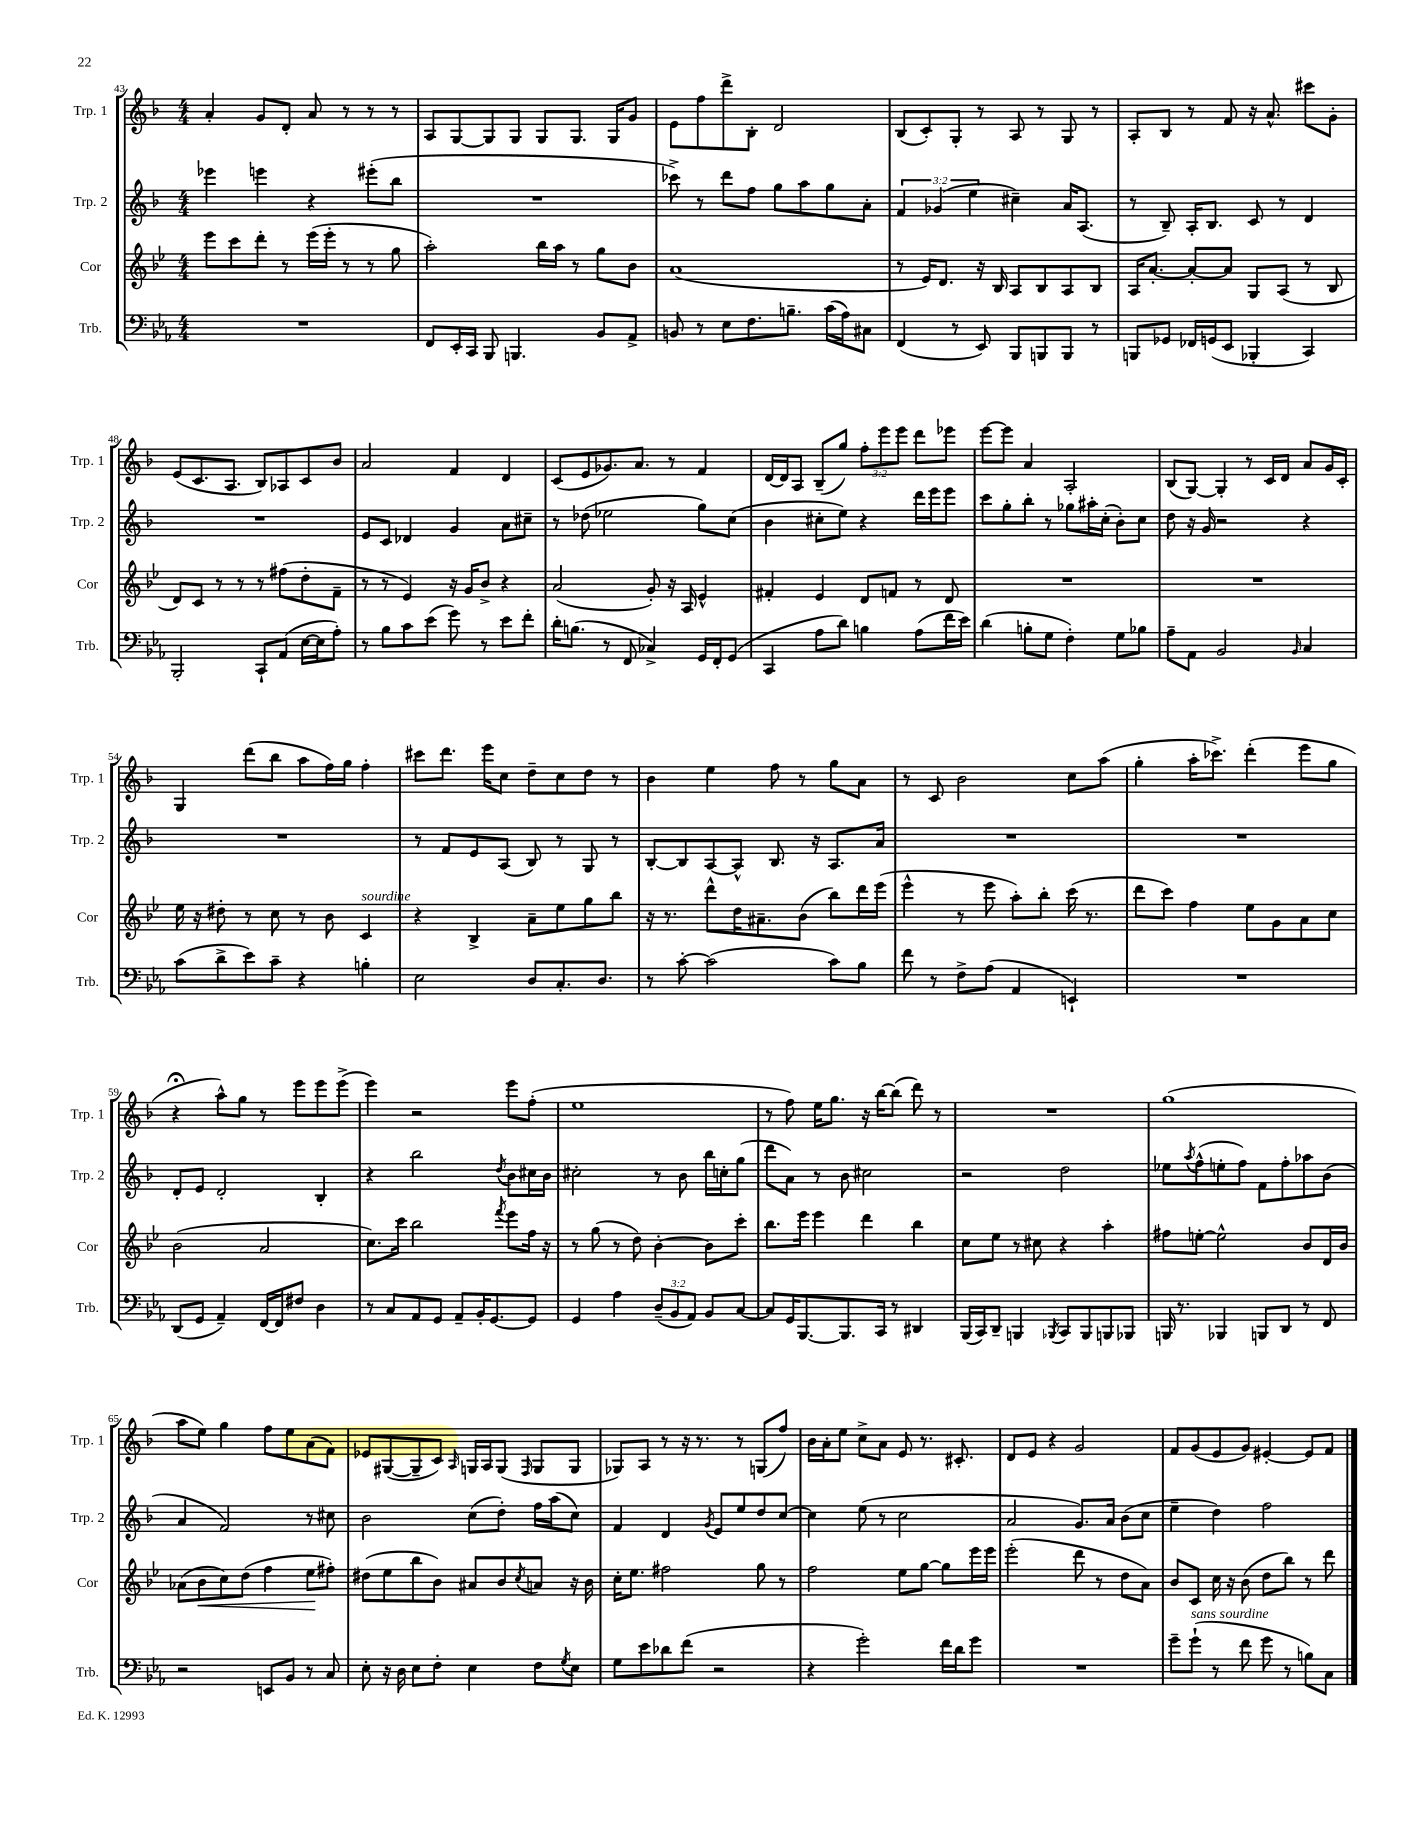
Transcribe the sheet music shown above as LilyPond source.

<<
\new StaffGroup <<
\new Staff = "s0" \with { instrumentName = "Trp. 1" shortInstrumentName = "Trp. 1" } {
    \clef treble \key f \major \numericTimeSignature \time 4/4 \override Staff.TupletNumber.text = #tuplet-number::calc-fraction-text
    a'4-. g'8 d'8-. a'8 r8 r8 r8 |
    a8 g8~ g8 g8 g8 g8. g16 g'8 |
    e'8 f''8 d'''8-> bes8-. d'2 |
    bes8( c'8-.) g8-. r8 a8 r8 g8 r8 |
    a8-. bes8 r8 f'8 r16 a'8.-^ cis'''8 g'8-. |
    e'8( c'8. a8. bes8) aes8 c'8 bes'8 |
    a'2 f'4 d'4 |
    c'8( e'8 ges'8.) a'8. r8 f'4 |
    d'16~ d'16 a8 bes8--( g''8) \tuplet 3/2 { f''8-. e'''8 e'''8 } d'''8 ees'''8 |
    e'''8~ e'''8 a'4 a2-. |
    bes8( g8~) g4-. r8 c'16 d'16 a'8 g'16 c'16-. |
    g4 d'''8( bes''8 a''8 f''16) g''16 f''4-. |
    cis'''8 d'''8. e'''16 c''8 d''8-- c''8 d''8 r8 |
    bes'4 e''4 f''8 r8 g''8 a'8 |
    r8 c'8 bes'2 c''8 a''8( |
    g''4-. a''16-. ces'''8.->) d'''4-.( e'''8 g''8 |
    r4\fermata a''8-^) g''8 r8 e'''8 e'''8 e'''8->( |
    e'''4) r2 e'''8 f''8-.( |
    e''1 |
    r8 f''8) e''16 g''8. r16 bes''16~ bes''8( d'''8) r8 |
    R1 |
    g''1( |
    a''8 e''8) g''4 f''8 e''8 a'8( f'8) |
    ees'8 gis8~( gis8-- c'8) \grace { a16 } g16 a16 g8( \grace { f16 } g8 g8 |
    ges8) a8 r8 r16 r8. r8 g8( f''8) |
    bes'16 a'16-. e''8 c''8-> a'8 e'8 r8. cis'8.-. |
    d'8 e'8 r4 g'2 |
    f'8 g'8( e'8 g'8) eis'4~-. eis'8 f'8 \bar "|." |
}
\new Staff = "s1" \with { instrumentName = "Trp. 2" shortInstrumentName = "Trp. 2" } {
    \clef treble \key f \major \numericTimeSignature \time 4/4 \override Staff.TupletNumber.text = #tuplet-number::calc-fraction-text
    ees'''4 e'''4 r4 eis'''8-.( bes''8 |
    R1 |
    ces'''8->) r8 d'''8 f''8 g''8 a''8 g''8 a'8-. |
    \tuplet 3/2 { f'4 ges'4( e''4 } cis''4--) a'16 a8.( |
    r8 bes8--) a16-. bes8. c'8 r8 d'4 |
    R1 |
    e'8 c'8 des'4 g'4 a'8 cis''8-- |
    r8 des''8( ees''2 g''8) c''8( |
    bes'4 cis''8-. e''8) r4 d'''16 e'''16 e'''8 |
    c'''8 g''8-. bes''8-. r8 ges''8 ais''16-. c''16-.( bes'8-.) c''8 |
    d''8 r16 g'16 r2 r4 |
    R1 |
    r8 f'8 e'8 a8( bes8) r8 g8 r8 |
    bes8~-. bes8 a8~ a8-^ bes8. r16 a8. a'16 |
    R1 |
    R1 |
    d'8-. e'8 d'2-. bes4-. |
    r4 bes''2 \acciaccatura { d''8 } bes'8 cis''16 bes'16 |
    cis''2-. r8 bes'8 bes''16 c''16-. g''8( |
    d'''8 a'8) r8 bes'8 cis''2 |
    r2 d''2 |
    ees''8 \acciaccatura { a''8 } f''8-^( e''8-. f''8) f'8 f''8-. aes''8 bes'8( |
    a'4 f'2) r8 cis''8 |
    bes'2 c''8( d''8-.) f''16 a''16( c''8) |
    f'4 d'4 \acciaccatura { g'8 } e'8 e''8 d''8 c''8~ |
    c''4 e''8( r8 c''2 |
    a'2 g'8.) a'16 bes'8( c''8 |
    e''4-- d''4) f''2 \bar "|." |
}
\new Staff = "s2" \with { instrumentName = "Cor" shortInstrumentName = "Cor" } {
    \clef treble \key bes \major \numericTimeSignature \time 4/4
    ees'''8 c'''8 d'''8-. r8 ees'''16( ees'''16-. r8 r8 g''8 |
    a''2-.) bes''16 a''16 r8 g''8 bes'8 |
    a'1( |
    r8 ees'16) d'8. r16 bes16 a8 bes8 a8 bes8 |
    a16 a'8.~-. a'8~-. a'8 g8 a8( r8 bes8 |
    d'8) c'8 r8 r8 r8 fis''8( d''8-. f'8-- |
    r8 r8 ees'4) r16 g'16 bes'8-> r4 |
    a'2( g'8-.) r16 a16 ees'4-^ |
    fis'4-. ees'4 d'8 f'8 r8 d'8 |
    R1 |
    R1 |
    ees''16 r16 dis''8-. r8 c''8 r8 bes'8 c'4^\markup { \italic "sourdine" } |
    r4 bes4-> a'8-- ees''8 g''8 bes''8 |
    r16 r8. d'''8-^ d''16 ais'8.-- bes'8( bes''8) d'''16 ees'''16( |
    ees'''4-^ r8 ees'''8 a''8-.) bes''8-. c'''16( r8. |
    d'''8 c'''8) f''4 ees''8 g'8 a'8 c''8 |
    bes'2( a'2 |
    c''8.) c'''16 bes''2 \acciaccatura { f'''8 } ees'''8 f''16 r16 |
    r8 g''8( r8 d''8) bes'4~-. bes'8 c'''8-. |
    bes''8. ees'''16 ees'''4 d'''4 bes''4 |
    c''8 ees''8 r8 cis''8 r4 a''4-. |
    fis''8 e''8~-. e''2-^ bes'8 d'16 bes'16 |
    aes'8( bes'8\< c''8) d''8( f''4 ees''8\! fis''8-.) |
    dis''8( ees''8 bes''8 bes'8) ais'8 bes'8 \acciaccatura { c''8 } a'8 r16 bes'16 |
    c''16-. ees''8. fis''2 g''8 r8 |
    f''2 ees''8 g''8~ g''8 ees'''16 ees'''16 |
    ees'''2-.( d'''8 r8 d''8 a'8) |
    bes'8 c'8 c''16 r16 bes'8( d''8 bes''8) r8 d'''8 \bar "|." |
}
\new Staff = "s3" \with { instrumentName = "Trb." shortInstrumentName = "Trb." } {
    \clef bass \key ees \major \numericTimeSignature \time 4/4 \override Staff.TupletNumber.text = #tuplet-number::calc-fraction-text
    R1 |
    f,8 ees,16-. c,16 bes,,8 b,,4. bes,8 aes,8-> |
    b,8 r8 ees8 f8. b8.-- c'16( aes16) cis8 |
    f,4( r8 ees,8) bes,,8 b,,8 b,,8 r8 |
    b,,8 ges,8 fes,16 g,16( ees,8 bes,,4-. c,4) |
    bes,,2-. c,8-! aes,8( ees16~ ees16 aes8-.) |
    r8 bes8 c'8 ees'8( g'8) r8 ees'8 f'8-. |
    d'16-. b8.( r8 f,8 ces4->) g,16 f,16-. g,8( |
    c,4 aes8 d'8) b4 aes8( f'16 ees'16) |
    d'4( b8-. g8 f4-.) g8 bes8 |
    aes8-- aes,8 bes,2 \grace { bes,16 } c4 |
    c'8( d'8-> ees'8) c'8-- r4 b4-. |
    ees2 d8 c8.-. d8. |
    r8 c'8~-. c'2( c'8) bes8 |
    f'8 r8 f8-> aes8( aes,4 e,4-!) |
    R1 |
    d,8( g,8 aes,4--) f,16~ f,16 fis8 d4 |
    r8 c8 aes,8 g,8 aes,8-- bes,16-. g,8.~ g,8 |
    g,4 aes4 \tuplet 3/2 { d8--( bes,8 aes,8) } bes,8 c8~ |
    c8 g,16 bes,,8.~ bes,,8. c,16 r8 dis,4 |
    bes,,16( c,16) d,8-- b,,4 \acciaccatura { bes,,8 } c,8 bes,,8 b,,8 bes,,8 |
    b,,16 r8. bes,,4 b,,8 d,8 r8 f,8 |
    r2 e,8 bes,8 r8 c8 |
    ees8-. r16 d16 ees8 f8-. ees4 f8 \acciaccatura { g8 } ees8 |
    g8 ees'8 des'8 f'8( r2 |
    r4 g'2-.) f'16 d'16 g'8 |
    R1 |
    g'8-- g'8-!^\markup { \italic "sans sourdine" }( r8 f'8 g'8 r8 b8) c8 \bar "|." |
}
>>
>>
\layout { \context { \Score currentBarNumber = #43 } }
